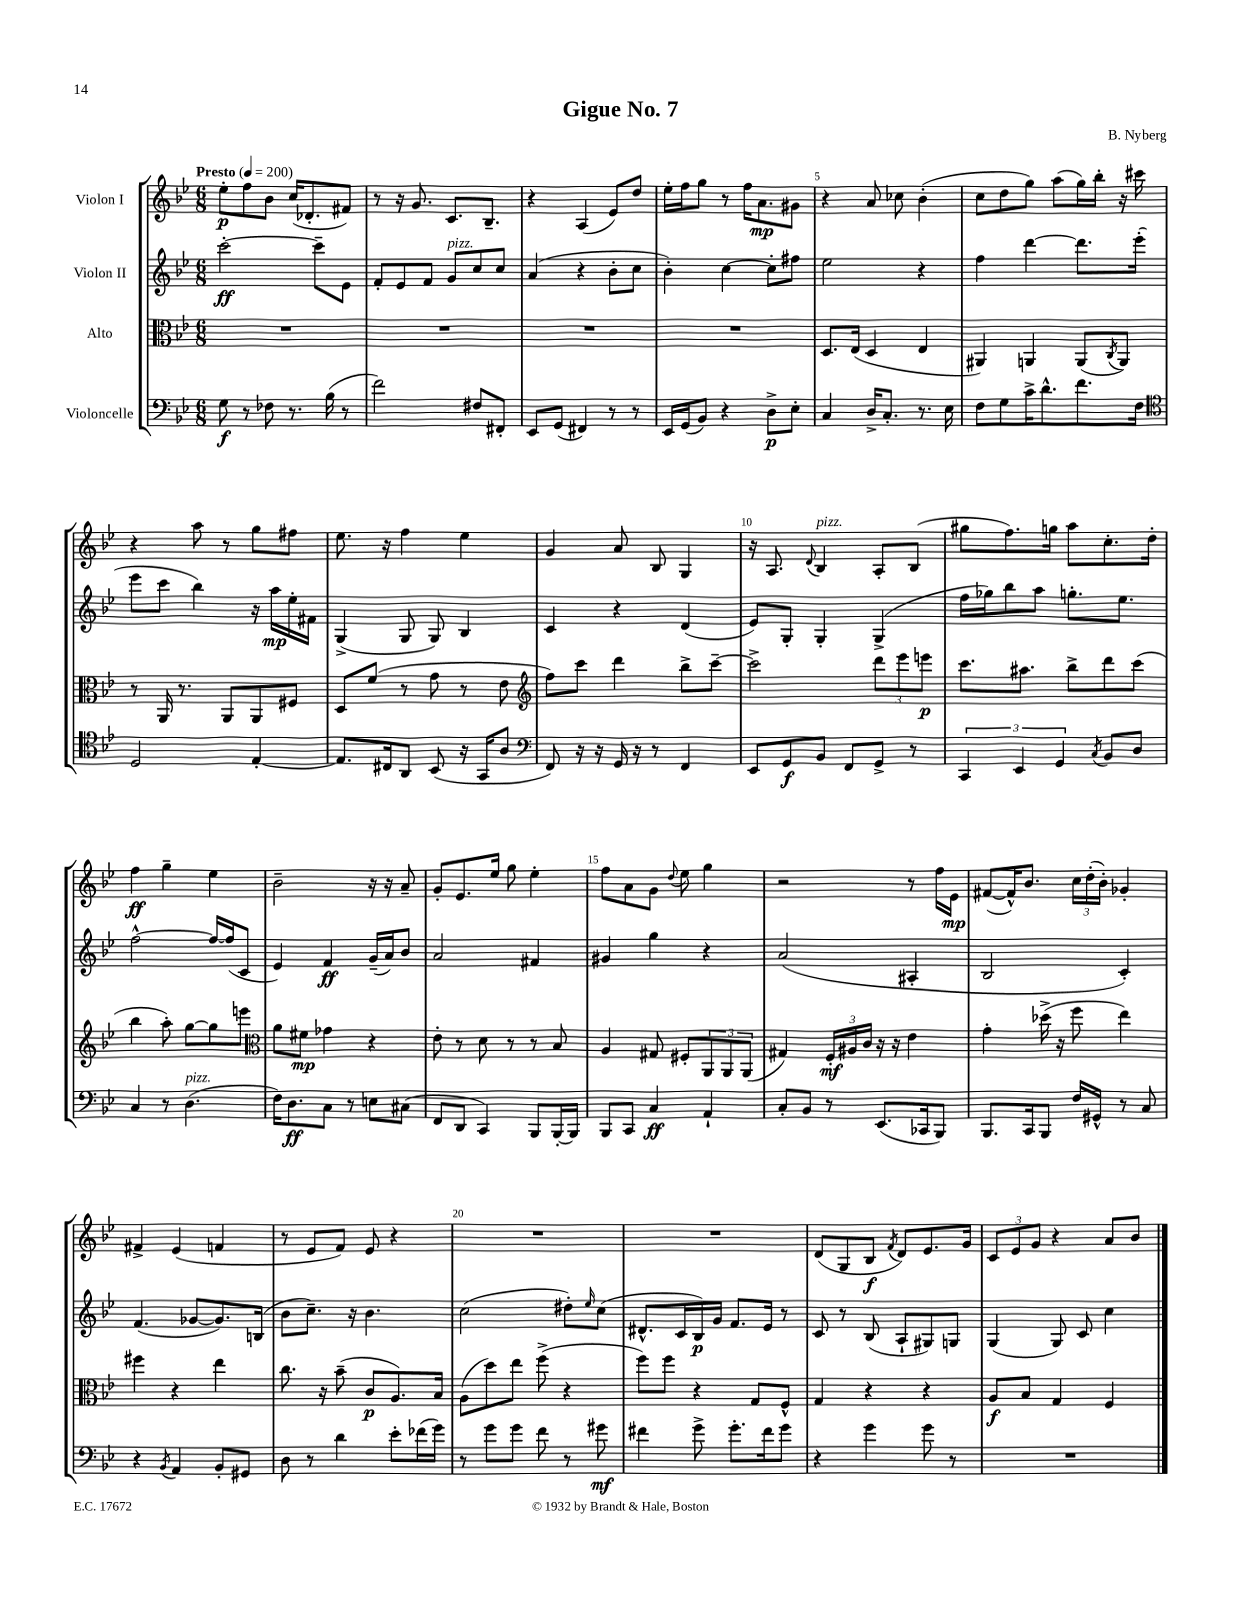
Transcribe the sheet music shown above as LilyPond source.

\header { title = "Gigue No. 7" composer = "B. Nyberg" }
<<
\new StaffGroup <<
\new Staff = "s0" \with { instrumentName = "Violon I" } {
    \clef treble \key bes \major \numericTimeSignature \time 6/8 \tempo "Presto" 4 = 200
    ees''8-.\p f''8 bes'8 c''16( des'8.-. fis'8) |
    r8 r16 g'8. c'8. bes8.-- |
    r4 a4( ees'8) d''8 |
    ees''16-. f''16 g''8 r8 f''16 a'8.\mp gis'8 |
    r4 a'8 ces''8 bes'4-.( |
    c''8 d''8 g''8) a''8( g''16) bes''16-. r16 cis'''16 |
    r4 a''8 r8 g''8 fis''8 |
    ees''8. r16 f''4 ees''4 |
    g'4 a'8 bes8 g4 |
    r16 a8. \appoggiatura { d'8 } bes4^\markup { \italic "pizz." } a8-. bes8( |
    gis''8 f''8.) g''16 a''8 c''8.-. d''16-. |
    f''4\ff g''4-- ees''4 |
    bes'2-- r16 r16 a'8-- |
    g'8-. ees'8. ees''16 g''8 ees''4-. |
    f''8 a'8 g'8 \appoggiatura { d''8 } ees''8 g''4 |
    r2 r8 f''16 ees'16\mp |
    fis'8~( fis'16-^) bes'8. \tuplet 3/2 { c''16 d''16-.( bes'16-.) } ges'4-. |
    fis'4-> ees'4( f'4 |
    r8 ees'8 f'8) ees'8 r4 |
    R2. |
    R2. |
    d'8( g8 bes8\f \acciaccatura { f'8 } d'8) ees'8. g'16 |
    \tuplet 3/2 { c'8 ees'8 g'8 } r4 a'8 bes'8 \bar "|." |
}
\new Staff = "s1" \with { instrumentName = "Violon II" } {
    \clef treble \key bes \major \numericTimeSignature \time 6/8
    c'''2~-.\ff c'''8-- ees'8 |
    f'8-. ees'8 f'8 g'8^\markup { \italic "pizz." } c''8 c''8 |
    a'4( r4 bes'8-. c''8 |
    bes'4-.) c''4~ c''8-. fis''8 |
    ees''2 r4 |
    f''4 d'''4~ d'''8. ees'''16-.( |
    ees'''8 c'''8 bes''4) r16 a''16\mp ees''16-. fis'16 |
    g4->( g8 g8) bes4 |
    c'4 r4 d'4( |
    ees'8) g8-. g4-. g4->( |
    f''16 ges''16) bes''8 a''8 g''8.-. ees''8. |
    f''2~-^ f''16~ f''16( c'8 |
    ees'4) f'4\ff g'16--( a'16) bes'8 |
    a'2 fis'4 |
    gis'4 g''4 r4 |
    a'2( ais4-. |
    bes2 c'4-.) |
    f'4.( ges'8~ ges'8.) b16( |
    bes'8 c''8.--) r16 bes'4. |
    c''2( dis''8-.) \grace { ees''16 } c''8( |
    dis'8.-^ c'16 bes16\p) g'16 f'8. ees'16 r8 |
    c'8 r8 bes8( a8-! gis8) g8 |
    g4( g8) c'8 c''4 \bar "|." |
}
\new Staff = "s2" \with { instrumentName = "Alto" } {
    \clef alto \key bes \major \numericTimeSignature \time 6/8
    R2. |
    R2. |
    R2. |
    R2. |
    d8. ees16( d4 ees4 |
    ais,4) a,4 a,8( \acciaccatura { c8 } a,8) |
    r8 a,16 r8. a,8 a,8 fis8 |
    d8 f'8( r8 g'8 r8 ees'8 |
    \clef treble f''8) c'''8 d'''4 bes''8-> c'''8~-- |
    c'''2-> \tuplet 3/2 { d'''8 ees'''8 e'''8\p } |
    c'''8. ais''8. bes''8-> d'''8 c'''8( |
    bes''4 a''8-.) g''8~ g''8 e'''8 |
    \clef alto a'8 fis'8\mp ges'4 r4 |
    ees'8-. r8 d'8 r8 r8 bes8 |
    a4 gis8 fis8-. \tuplet 3/2 { a,8 a,8 a,8( } |
    gis4) \tuplet 3/2 { f16-.\mf ais16 c'16 } r16 r16 ees'4 |
    g'4-. des''16->( r16 f''8 ees''4) |
    fis''4 r4 ees''4 |
    c''8. r16 bes'8--( c'8\p a8.) bes16 |
    a8( d''8) ees''8 f''8->( r4 |
    f''8) f''8 r4 g8 f8-^ |
    g4 r4 r4 |
    a8\f bes8 g4 f4 \bar "|." |
}
\new Staff = "s3" \with { instrumentName = "Violoncelle" } {
    \clef bass \key bes \major \numericTimeSignature \time 6/8
    g8\f r8 fes8 r8. bes16( r8 |
    f'2) fis8 fis,8-. |
    ees,8 g,8( fis,4) r8 r8 |
    ees,16 g,16( bes,8) r4 d8->\p ees8-. |
    c4 d16-> c8.-. r8. ees16 |
    f8 g8 c'16-> d'8.-^ f'8. f16 |
    \clef tenor d2 ees4~-. |
    ees8. cis16 a,8 bes,8( r16 g,16 a8 |
    \clef bass f,8) r16 r16 g,16 r16 r8 f,4 |
    ees,8 g,8\f bes,8 f,8 g,8-> r8 |
    \tuplet 3/2 { c,4 ees,4 g,4 } \acciaccatura { c8 } bes,8 d8 |
    c4 r8 d4.^\markup { \italic "pizz." }( |
    f16) d8.\ff c8 r8 e8 cis8( |
    f,8 d,8 c,4) bes,,8 bes,,16~-. bes,,16 |
    bes,,8 c,8 c4\ff a,4-! |
    c8-. bes,8 r8 ees,8.( ces,16 bes,,8) |
    bes,,8. c,16 bes,,8 f16 gis,16-^ r8 c8 |
    r4 \acciaccatura { bes,8 } a,4 bes,8-. gis,8 |
    d8 r8 d'4 ees'8-. fes'16( g'16) |
    r8 g'8 g'8 f'8 r8 gis'8\mf |
    fis'4 g'8-> g'8.-. fis'16 g'8 |
    r4 g'4 g'8 r8 |
    R2. \bar "|." |
}
>>
>>
\layout { \context { \Score \override BarNumber.break-visibility = ##(#f #t #t) barNumberVisibility = #(every-nth-bar-number-visible 5) } }
